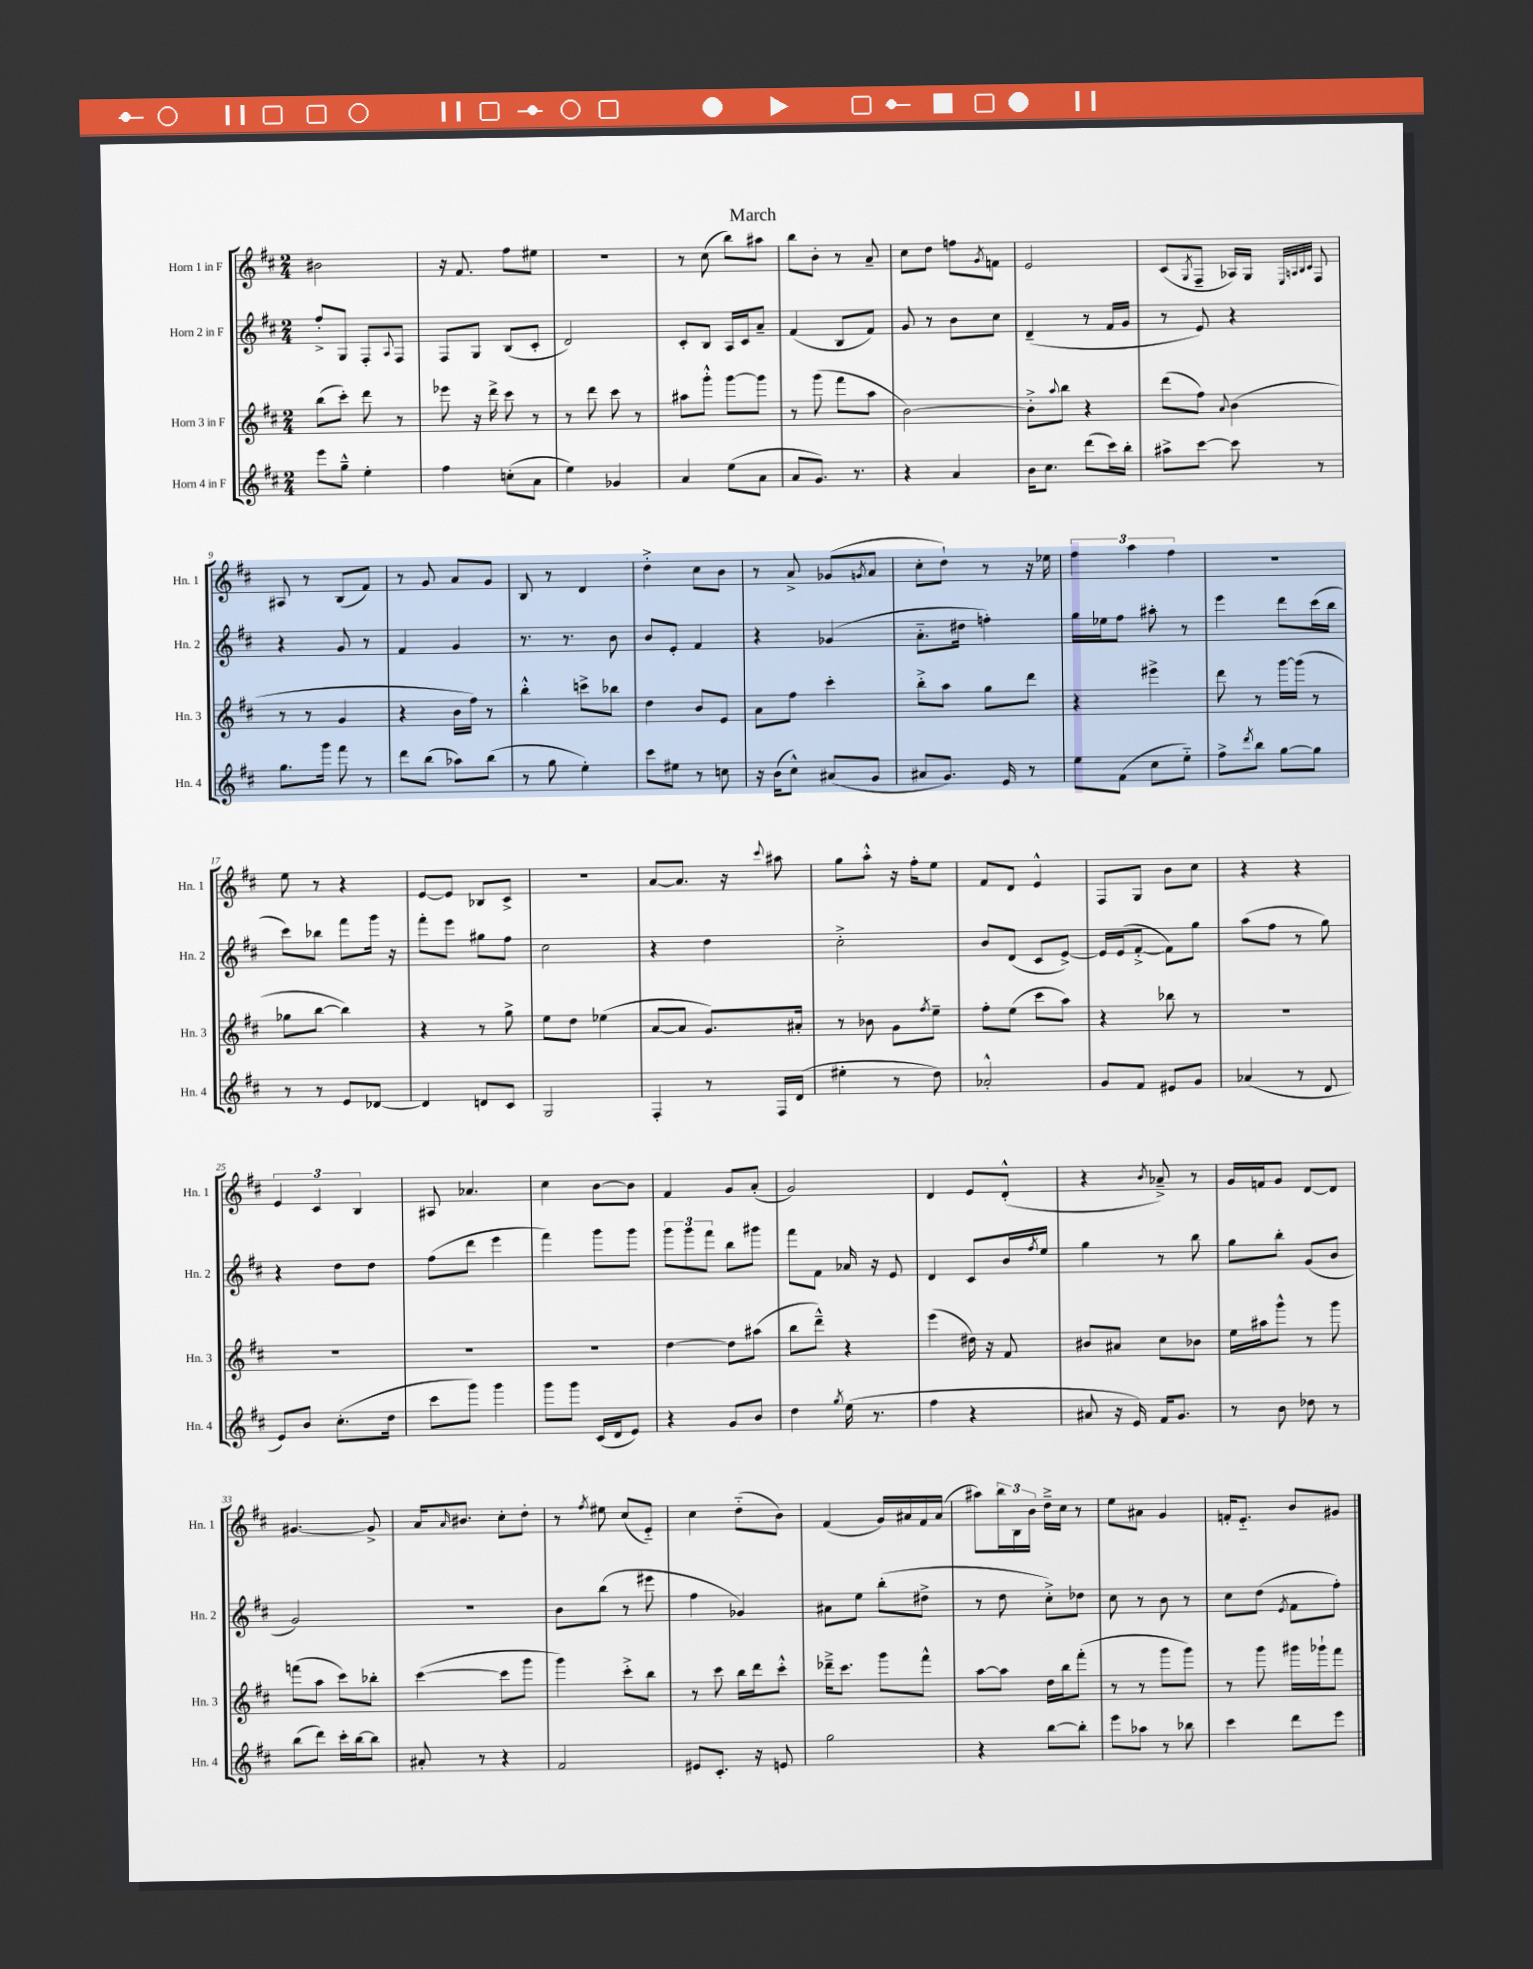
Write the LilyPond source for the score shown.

\header { title = "March" }
<<
\new StaffGroup <<
\new Staff = "s0" \with { instrumentName = "Horn 1 in F" shortInstrumentName = "Hn. 1" } {
    \clef treble \key d \major \numericTimeSignature \time 2/4
    bis'2 |
    r16 fis'8. fis''8 eis''8 |
    R2 |
    r8 cis''8( b''8) ais''8 |
    b''8 b'8-. r8 a'8-- |
    cis''8 d''8 f''8 \acciaccatura { g'8 } f'8 |
    e'2 |
    cis'8( \acciaccatura { g8 } fis8-- aes16) g16 \grace { e32 a32 b32 cis'32 } fis8 |
    ais8 r8 b8( fis'8) |
    r8 g'8 a'8 g'8 |
    b8 r8 d'4 |
    d''4-.-> cis''8 b'8 |
    r8 a'8-> ges'8( \acciaccatura { g'8 } a'8 |
    cis''8-. d''8-!) r8 r16 ees''16 |
    \tuplet 3/2 { fis''4 a''4 fis''4 } |
    r2 |
    e''8 r8 r4 |
    e'8~ e'8 bes8 cis'8-> |
    R2 |
    a'8~ a'8. r16 \appoggiatura { cis'''8 } ais''8 |
    g''8 a''8-.-^ r16 fis''16-. e''8 |
    fis'8 d'8 e'4-^ |
    fis8 g8 b'8 cis''8 |
    r4 r4 |
    \tuplet 3/2 { e'4 cis'4 b4 } |
    ais8 aes'4. |
    cis''4 b'8~ b'8 |
    fis'4 g'8 a'8-.( |
    g'2) |
    d'4 e'8 d'8-.-^( |
    r4 \acciaccatura { b'8 } aes'8--->) r8 |
    g'16 f'16 g'8 d'8~ d'8 |
    gis'4.~ gis'8-> |
    a'16 \grace { a'16 } bis'8. cis''8-. d''8-. |
    r8 \acciaccatura { fis''8 } eis''8 cis''8( e'8-_) |
    cis''4 d''8-_( b'8) |
    fis'4( g'16) ais'16 fis'16 ais'16( |
    ais''8) \tuplet 3/2 { b''16 b16 b'16 } d''16---> cis''16 r8 |
    e''8 ais'8 g'4 |
    f'16-. e'8.-_ b'8 gis'8 \bar "|." |
}
\new Staff = "s1" \with { instrumentName = "Horn 2 in F" shortInstrumentName = "Hn. 2" } {
    \clef treble \key d \major \numericTimeSignature \time 2/4
    fis''8-.-> g8 fis8-. \appoggiatura { a8 } fis8 |
    fis8 g8 b8( cis'8-. |
    d'2) |
    cis'8-. b8 a16 cis'16 a'8-- |
    fis'4( b8 fis'8) |
    g'8 r8 b'8 cis''8 |
    d'4--( r8 fis'16 g'16 |
    r8 e'8) r4 |
    r4 g'8 r8 |
    fis'4 g'4 |
    r8. r8. b'8 |
    b'8 e'8-. fis'4 |
    r4 ges'4( |
    a'8.-_ dis''16 f''4-.) |
    g''16 ees''16 fis''8 ais''8-. r8 |
    e'''4 d'''8 cis'''16( b''16 |
    cis'''8) bes''8 fis'''8 g'''16 r16 |
    fis'''8-. e'''8 gis''8 fis''8 |
    cis''2 |
    r4 d''4 |
    cis''2-.-> |
    b'8 d'8( cis'8 e'8~->) |
    e'16 e'16( fis'8~-.-> fis'8) g''8 |
    a''8( fis''8 r8 g''8) |
    r4 d''8 d''8 |
    fis''8( d'''8 e'''4 |
    fis'''4) g'''8 g'''8 |
    \tuplet 3/2 { g'''8 g'''8 fis'''8 } b''8 gis'''8 |
    fis'''8 fis'8 aes'16 r16 e'8 |
    d'4 cis'8 b'16 \acciaccatura { fis''8 } e''16 |
    g''4 r8 b''8 |
    g''8 b''8-. g'8( b'8 |
    g'2) |
    r2 |
    b'8 b''8( r8 eis'''8 |
    fis''4 ges'4) |
    ais'8 e''8 b''8-.( dis''8-> |
    r8 d''8 cis''8-.->) des''8 |
    cis''8 r8 b'8 r8 |
    cis''8 d''8( \acciaccatura { e'8 } fis'8 fis''8-.) \bar "|." |
}
\new Staff = "s2" \with { instrumentName = "Horn 3 in F" shortInstrumentName = "Hn. 3" } {
    \clef treble \key d \major \numericTimeSignature \time 2/4
    b''8( cis'''8-.) d'''8 r8 |
    ees'''8 r16 d'''16-> cis'''8 r8 |
    r8 d'''8 cis'''8 r8 |
    ais''8 g'''8-.-^ g'''8~ g'''8 |
    r8 g'''8( fis'''8 a''8 |
    b'2~) |
    b'8-.-> \appoggiatura { a''8 } b''8 r4 |
    d'''8( fis''8) \appoggiatura { a'8 } b'4( |
    r8 r8 g'4 |
    r4 b'16 fis''16) r8 |
    b''4-.-^ c'''8-> bes''8 |
    d''4 b'8 e'8 |
    a'8 fis''8 cis'''4-. |
    b''8-.-> a''8 g''8 d'''8 |
    r4 eis'''4-> |
    d'''8 r8 g'''16~ g'''16( r8 |
    ges''8 b''8~ b''4) |
    r4 r8 g''8-> |
    e''8 d''8 ees''4( |
    a'8~ a'8 g'8.) ais'16-. |
    r8 bes'8 g'8 \acciaccatura { fis''8 } e''8-- |
    fis''8-. e''8( cis'''8 a''8) |
    r4 bes''8 r8 |
    R2 |
    R2 |
    R2 |
    R2 |
    d''4~ d''8 ais''8( |
    b''8 d'''8---^) r4 |
    e'''4( dis''16) r16 fis'8 |
    bis'8 ais'8 cis''8 bes'8 |
    e''16 ais''16 g'''8-^ r8 g'''8 |
    f'''8( a''8 cis'''8) bes''8-. |
    cis'''4~( cis'''8 g'''8 |
    g'''4) cis'''8-.-> b''8 |
    r8 cis'''8 b''16 d'''16 cis'''8-.-^ |
    des'''16---> cis'''8. g'''8 fis'''8-^ |
    a''8~ a''8 d''16 b''16 fis'''8-.( |
    r8 r8 g'''8 g'''8) |
    r8 g'''8 gis'''16 ges'''16-! fis'''8 \bar "|." |
}
\new Staff = "s3" \with { instrumentName = "Horn 4 in F" shortInstrumentName = "Hn. 4" } {
    \clef treble \key d \major \numericTimeSignature \time 2/4
    e'''8 g''8---^ e''4-. |
    fis''4 c''8-.( a'8 |
    e''4) ges'4 |
    a'4 e''8( a'8 |
    a'8 g'8.) r8. |
    r4 a'4 |
    b'16 cis''8. d'''8( cis'''16) b''16-. |
    ais''8-> cis'''8~ cis'''8 r8 |
    g''8. g'''16 fis'''8 r8 |
    d'''8 b''8( aes''8) b''8( |
    r8 g''8 e''4-.) |
    cis'''8 eis''8 r8 c''8 |
    r16 b'16( cis''8-^) ais'8( g'8 |
    ais'8 g'8.) e'16 r8 |
    e''8 fis'8( cis''8 e''8-_) |
    fis''8-> \acciaccatura { d'''8 } b''8 g''8~ g''8 |
    r8 r8 e'8 des'8~ |
    des'4 d'8 cis'8 |
    g2 |
    fis4-. r8 fis16 d'16( |
    eis''4-. r8 d''8) |
    aes'2-.-^ |
    g'8 fis'8 eis'8 g'8 |
    aes'4( r8 d'8 |
    e'8) b'8 cis''8.-.( d''16 |
    cis'''8 g'''8) g'''4 |
    g'''8 g'''8 cis'16( d'16 e'8) |
    r4 g'8 b'8 |
    d''4 \acciaccatura { g''8 } e''16( r8. |
    fis''4 r4 |
    ais'8 r16 e'16) fis'16 g'8. |
    r8 b'8 des''8 r8 |
    b''8( d'''8) cis'''16-. b''16~ b''8 |
    ais'8-. r8 r4 |
    fis'2 |
    eis'8 cis'8.-. r16 e'8 |
    g''2 |
    r4 b''8~ b''8-. |
    e'''8 aes''8 r8 bes''8 |
    cis'''4 d'''8 e'''8 \bar "|." |
}
>>
>>
